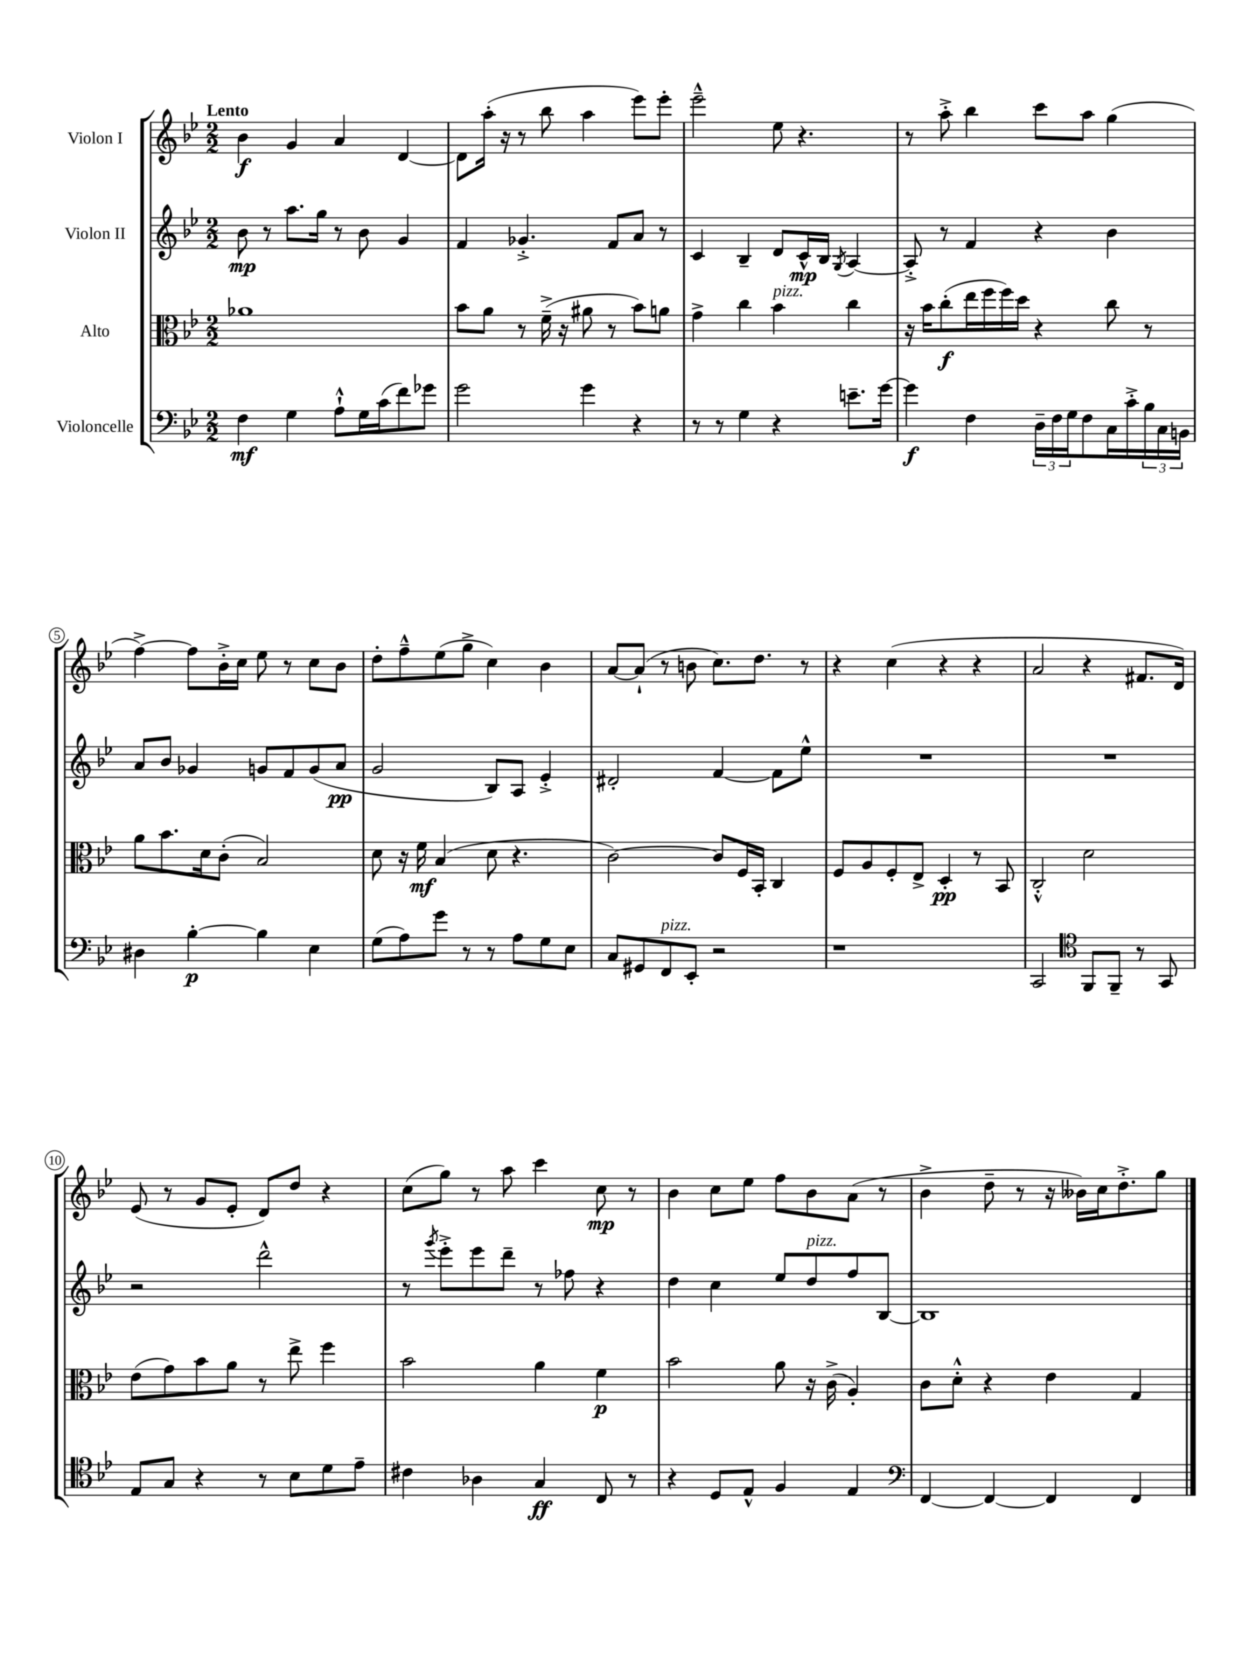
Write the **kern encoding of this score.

**kern	**dynam	**kern	**dynam	**kern	**dynam	**kern	**dynam
*part4	*part4	*part3	*part3	*part2	*part2	*part1	*part1
*staff4	*staff4	*staff3	*staff3	*staff2	*staff2	*staff1	*staff1
*I"Violoncelle	*	*I"Alto	*	*I"Violon II	*	*I"Violon I	*
*clefF4	*	*clefC3	*	*clefG2	*	*clefG2	*
*k[b-e-]	*	*k[b-e-]	*	*k[b-e-]	*	*k[b-e-]	*
*M2/2	*	*M2/2	*	*M2/2	*	*M2/2	*
=1	=1	=1	=1	=1	=1	=1	=1
!	!	!	!	!	!	!LO:TX:a:B:t=Lento	!
4F\	mf	1a-X	.	8b-\	mp	4b-\	f
.	.	.	.	8r	.	.	.
4G\	.	.	.	8.aa\L	.	4g/	.
.	.	.	.	16gg\Jk	.	.	.
8A`^^\L	.	.	.	8r	.	4a/	.
16G\L	.	.	.	8b-\	.	.	.
(16c\J	.	.	.	.	.	.	.
8f\)	.	.	.	4g/	.	[4d/	.
8g-X\J	.	.	.	.	.	.	.
=2	=2	=2	=2	=2	=2	=2	=2
2g\	.	8b-\L	.	4f/	.	8d\L]	.
.	.	8a\J	.	.	.	(16aa'\Jk	.
.	.	.	.	.	.	16r	.
.	.	8r	.	4.g-X'^/	.	8r	.
.	.	(16f~^\	.	.	.	8bb-\	.
.	.	16r	.	.	.	.	.
4g\	.	8a#X\	.	.	.	4aa\	.
.	.	8r	.	8f/L	.	.	.
4r	.	8b-\L)	.	8a/J	.	8eee-\L)	.
.	.	8an\J	.	8r	.	8eee-'\J	.
=3	=3	=3	=3	=3	=3	=3	=3
8r	.	4g^\	.	4c/	.	2eee-~^^\	.
8r	.	.	.	.	.	.	.
4G\	.	4cc\	.	4B-~/	.	.	.
!	!	!LO:TX:a:i:t=pizz.	!	!	!	!	!
4r	.	4b-\	.	8d/L	.	8ee-\	.
.	.	.	.	16c^^/L	mp	4.r	.
.	.	.	.	16B-/JJ	.	.	.
.	.	.	.	8qG/	.	.	.
8.en~\L	.	4cc\	.	[4A/	.	.	.
[16g\Jk	.	.	.	.	.	.	.
=4	=4	=4	=4	=4	=4	=4	=4
4g\]	f	16r	.	8A'^/]	.	8r	.
.	.	16b-\KL	.	.	.	.	.
.	.	(8cc'\	f	8r	.	8aa'^\	.
4F\	.	16ee-\L	.	4f/	.	4bb-\	.
.	.	16ff\	.	.	.	.	.
.	.	16ff\)	.	.	.	.	.
.	.	16dd\JJ	.	.	.	.	.
24D~\LL	.	4r	.	4r	.	8ccc\L	.
24F\	.	.	.	.	.	.	.
24G\J	.	.	.	.	.	.	.
8F\	.	.	.	.	.	8aa\J	.
16C\L	.	8cc\	.	4b-\	.	(4gg\	.
16c'^\	.	.	.	.	.	.	.
24B-\	.	8r	.	.	.	.	.
24C\	.	.	.	.	.	.	.
24BBn\JJ	.	.	.	.	.	.	.
!!LO:LB:g=z
=5	=5	=5	=5	=5	=5	=5	=5
4D#X\	.	8a\L	.	8a/L	.	[4ff^\)	.
.	.	8.b-\	.	8b-/J	.	.	.
[4B-'\	p	.	.	4g-X/	.	8ff\L]	.
.	.	16d\k	.	.	.	.	.
.	.	(8c'\J	.	.	.	16b-'^\L	.
.	.	.	.	.	.	16cc\JJ	.
4B-\]	.	2B-/)	.	8gn/L	.	8ee-\	.
.	.	.	.	8f/	.	8r	.
4E-\	.	.	.	(8g/	.	8cc\L	.
.	.	.	.	8a/J	pp	8b-\J	.
=6	=6	=6	=6	=6	=6	=6	=6
(8G\L	.	8d\	.	2g/	.	8dd'\L	.
8A\)	.	16r	.	.	.	8ff~^^\	.
.	.	16f\	mf	.	.	.	.
8g\J	.	(4B-/	.	.	.	(8ee-\	.
8r	.	.	.	.	.	8gg^\J	.
8r	.	8d\	.	8B-/L)	.	4cc\)	.
8A\L	.	4.r	.	8A/J	.	.	.
8G\	.	.	.	4e-'^/	.	4b-\	.
8E-\J	.	.	.	.	.	.	.
=7	=7	=7	=7	=7	=7	=7	=7
8C/L	.	[2c\)	.	2d#X'/	.	[8a/L	.
8GG#X/	.	.	.	.	.	(8a`/J]	.
!LO:TX:a:i:t=pizz.	!	!	!	!	!	!	!
8FF/	.	.	.	.	.	8r	.
8EE-'/J	.	.	.	.	.	8bn\	.
2r	.	8c/L]	.	[4f/	.	8.cc\L)	.
.	.	16F/L	.	.	.	.	.
.	.	16BB-'/JJ	.	.	.	8.dd\J	.
.	.	4C/	.	8f\L]	.	.	.
.	.	.	.	8ee-^^\J	.	8r	.
=8	=8	=8	=8	=8	=8	=8	=8
1r	.	8F/L	.	1r	.	4r	.
.	.	8A/	.	.	.	.	.
.	.	8F'/	.	.	.	(4cc\	.
.	.	8E-^/J	.	.	.	.	.
.	.	4D'/	pp	.	.	4r	.
.	.	8r	.	.	.	4r	.
.	.	8BB-/	.	.	.	.	.
=9	=9	=9	=9	=9	=9	=9	=9
2CC/	.	2C'^^/	.	1r	.	2a/	.
*clefC4	*	*	*	*	*	*	*
8FF/L	.	2d\	.	.	.	4r	.
8FF~/J	.	.	.	.	.	.	.
8r	.	.	.	.	.	8.f#X/L	.
8GG/	.	.	.	.	.	.	.
.	.	.	.	.	.	16d/Jk)	.
!!LO:LB:g=z
=10	=10	=10	=10	=10	=10	=10	=10
8E-/L	.	(8e-\L	.	2r	.	(8e-/	.
8G/J	.	8g\)	.	.	.	8r	.
4r	.	8b-\	.	.	.	8g/L	.
.	.	8a\J	.	.	.	8e-'/J	.
8r	.	8r	.	2ddd^^\	.	8d/L)	.
8B-\L	.	8ee-^\	.	.	.	8dd/J	.
8d\	.	4ff\	.	.	.	4r	.
8e-~\J	.	.	.	.	.	.	.
=11	=11	=11	=11	=11	=11	=11	=11
4c#X\	.	2b-\	.	8r	.	(8cc\L	.
.	.	.	.	8qggg/	.	.	.
.	.	.	.	8eee-'^\L	.	8gg\J)	.
4A-X\	.	.	.	8eee-\	.	8r	.
.	.	.	.	8ddd~\J	.	8aa\	.
4G/	ff	4a\	.	8r	.	4ccc\	.
.	.	.	.	8ff-X\	.	.	.
8C/	.	4f\	p	4r	.	8cc\	mp
8r	.	.	.	.	.	8r	.
=12	=12	=12	=12	=12	=12	=12	=12
4r	.	2b-\	.	4dd\	.	4b-\	.
8D/L	.	.	.	4cc\	.	8cc\L	.
8E-^^/J	.	.	.	.	.	8ee-\J	.
4F/	.	8a\	.	8ee-/L	.	8ff\L	.
!	!	!	!	!LO:TX:a:i:t=pizz.	!	!	!
.	.	16r	.	8dd/	.	8b-\	.
.	.	(16c^\	.	.	.	.	.
4E-/	.	4A'/)	.	8ff/	.	(8a\J	.
.	.	.	.	[8B-/J	.	8r	.
=13	=13	=13	=13	=13	=13	=13	=13
*clefF4	*	*	*	*	*	*	*
[4FF/	.	8c\L	.	1B-]	.	4b-^\	.
.	.	8d'^^\J	.	.	.	.	.
4FF/_	.	4r	.	.	.	8dd~\	.
.	.	.	.	.	.	8r	.
4FF/]	.	4e-\	.	.	.	16r	.
.	.	.	.	.	.	16b--X\LL)	.
.	.	.	.	.	.	16cc\J	.
.	.	.	.	.	.	8.dd'^\	.
4FF/	.	4G/	.	.	.	.	.
.	.	.	.	.	.	8gg\J	.
==	==	==	==	==	==	==	==
*-	*-	*-	*-	*-	*-	*-	*-
